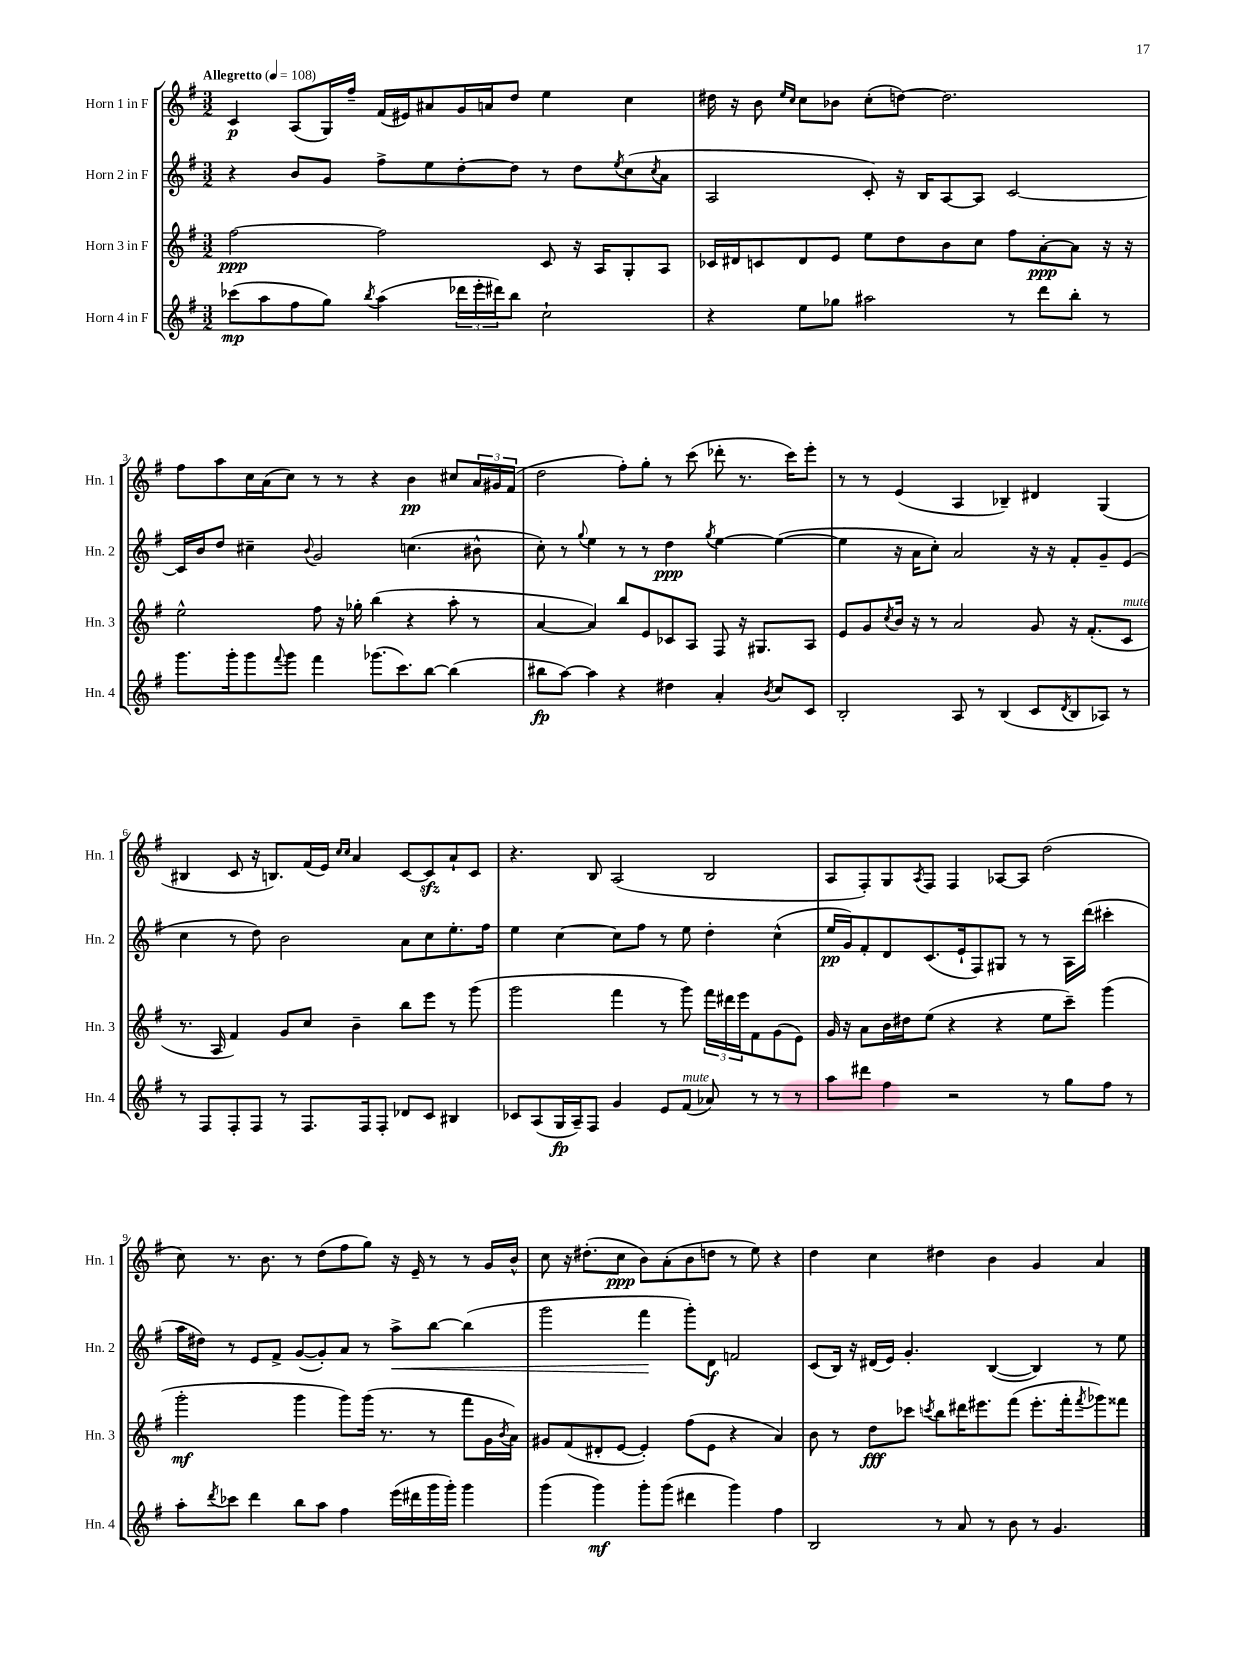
<<
\new StaffGroup <<
\new Staff = "s0" \with { instrumentName = "Horn 1 in F" shortInstrumentName = "Hn. 1" } {
    \clef treble \key g \major \numericTimeSignature \time 3/2 \tempo "Allegretto" 4 = 108
    c'4\p a8( g16) fis''16-- fis'16( eis'16) ais'8 g'16 a'16 d''8 e''4 c''4 |
    dis''16 r16 b'8 \grace { e''16 c''16 } c''8 bes'8 c''8-.( d''8~) d''2. |
    fis''8 a''8 c''16 a'16( c''8) r8 r8 r4 b'4\pp cis''8 \tuplet 3/2 { a'16 gis'16 fis'16( } |
    d''2 fis''8-.) g''8-. r8 c'''8( des'''8-. r8. c'''16) e'''8-. |
    r8 r8 e'4( a4 bes4--) dis'4 g4( |
    bis4 c'8 r16 b8.) fis'16( e'16) \grace { c''16 c''16 } a'4 c'8~ c'8\sfz a'8-! c'8 |
    r4. b8 a2( b2 |
    a8 fis8-.) g8 \acciaccatura { a8 } fis8 fis4 aes8~ aes8 d''2( |
    c''8) r8. b'8. r8 d''8( fis''8 g''8) r16 e'16-- r8 r8 g'16 b'16-^ |
    c''8 r16 dis''8.-.( c''8\ppp b'8) a'8-.( b'8 d''8 r8 e''8) r4 |
    d''4 c''4 dis''4 b'4 g'4 a'4 \bar "|." |
}
\new Staff = "s1" \with { instrumentName = "Horn 2 in F" shortInstrumentName = "Hn. 2" } {
    \clef treble \key g \major \numericTimeSignature \time 3/2
    r4 b'8 g'8 fis''8-> e''8 d''8~-. d''8 r8 d''8 \acciaccatura { e''8 } c''8( \acciaccatura { c''8 } a'8 |
    a2 c'8-.) r16 b16 a8~ a8 c'2~ |
    c'16 b'16 d''8 cis''4-- \appoggiatura { b'8 } g'2 c''4.( bis'8-^ |
    c''8-.) r8 \appoggiatura { g''8 } e''4 r8 r8 d''4\ppp \acciaccatura { g''8 } e''4~ e''4~( |
    e''4 r16 a'16 c''8-.) a'2 r16 r16 fis'8-. g'8-- e'8( |
    c''4 r8 d''8) b'2 a'8 c''8 e''8.-. fis''16 |
    e''4 c''4~ c''8 fis''8 r8 e''8 d''4-. c''4-^( |
    e''16\pp g'16) fis'8-. d'8 c'8.( e'16-! fis8) gis8 r8 r8 a16 d'''16( cis'''4-. |
    a''16 dis''16) r8 e'8 fis'8-> g'8~( g'8-.) a'8 r8 a''8->\< b''8~ b''4( |
    g'''2 fis'''4\! g'''8-.) d'8\f f'2 |
    c'8( b16) r16 dis'16( e'16) g'4.-. b4~( b4) r8 e''8 \bar "|." |
}
\new Staff = "s2" \with { instrumentName = "Horn 3 in F" shortInstrumentName = "Hn. 3" } {
    \clef treble \key g \major \numericTimeSignature \time 3/2
    fis''2~\ppp fis''2 c'8 r16 a16 g8-. a8 |
    ces'16 dis'16 c'8 dis'8 e'8 e''8 d''8 b'8 c''8 fis''8 a'8~-.\ppp a'8 r16 r16 |
    e''2-^ fis''8 r16 ges''16-. b''4( r4 a''8-. r8 |
    a'4~ a'4) b''8 e'8 ces'8 a8 fis8 r16 gis8. a8 |
    e'8 g'8 \acciaccatura { c''8 } b'16 r16 r8 a'2 g'8 r16 fis'8.-.( c'8^\markup { \italic "mute" } |
    r8. a16 fis'4) g'8 c''8 b'4-- b''8 e'''8 r8 g'''8( |
    g'''2 fis'''4 r8 g'''8) \tuplet 3/2 { fis'''16 dis'''16 e'''16 } fis'8 g'8( e'8) |
    g'16 r16 a'8 b'16 dis''16 e''8( r4 r4 e''8 c'''8--) g'''4( |
    g'''2-.\mf g'''4 g'''8) g'''16( r8. r8 fis'''8 g'16 \acciaccatura { b'8 } a'16) |
    gis'8 fis'8( dis'8-. e'8~ e'4-.) fis''8( e'8 r4 a'4) |
    b'8 r8 d''8\fff ces'''8 \acciaccatura { c'''8 } b''8 dis'''16 eis'''8. fis'''8( eis'''8.-. fis'''16-. \acciaccatura { fis'''8 } ges'''8) fisis'''8 \bar "|." |
}
\new Staff = "s3" \with { instrumentName = "Horn 4 in F" shortInstrumentName = "Hn. 4" } {
    \clef treble \key g \major \numericTimeSignature \time 3/2
    ces'''8\mp( a''8 fis''8 g''8) \acciaccatura { b''8 } a''4( \tuplet 3/2 { des'''16 e'''16-. dis'''16) } b''8 c''2-! |
    r4 e''8 ges''8 ais''2 r8 d'''8 b''8-. r8 |
    g'''8. g'''16-. g'''8 \appoggiatura { fis'''8 } g'''8 fis'''4 ges'''8.( c'''8.) b''8~ b''4( |
    bis''8\fp a''8~) a''4 r4 dis''4 a'4-. \acciaccatura { b'8 } c''8 c'8 |
    b2-. a8 r8 b4( c'8 \acciaccatura { d'8 } b8 aes8) r8 |
    r8 fis8 fis8-. fis8 r8 fis8. fis16 fis8-. des'8 c'8 bis4 |
    ces'8 a8( g16\fp a16--) fis8 g'4 e'8 fis'8^\markup { \italic "mute" }( aes'8) r8 r8 r8 |
    a''8 dis'''8 fis''4 r2 r8 g''8 fis''8 r8 |
    a''8-. \acciaccatura { d'''8 } ces'''8 d'''4 b''8 a''8 fis''4 e'''16( dis'''16 g'''16 g'''16-.) g'''4 |
    g'''4( g'''4\mf) g'''8-. g'''8( dis'''4 g'''4) fis''4 |
    b2 r8 a'8 r8 b'8 r8 g'4. \bar "|." |
}
>>
>>
